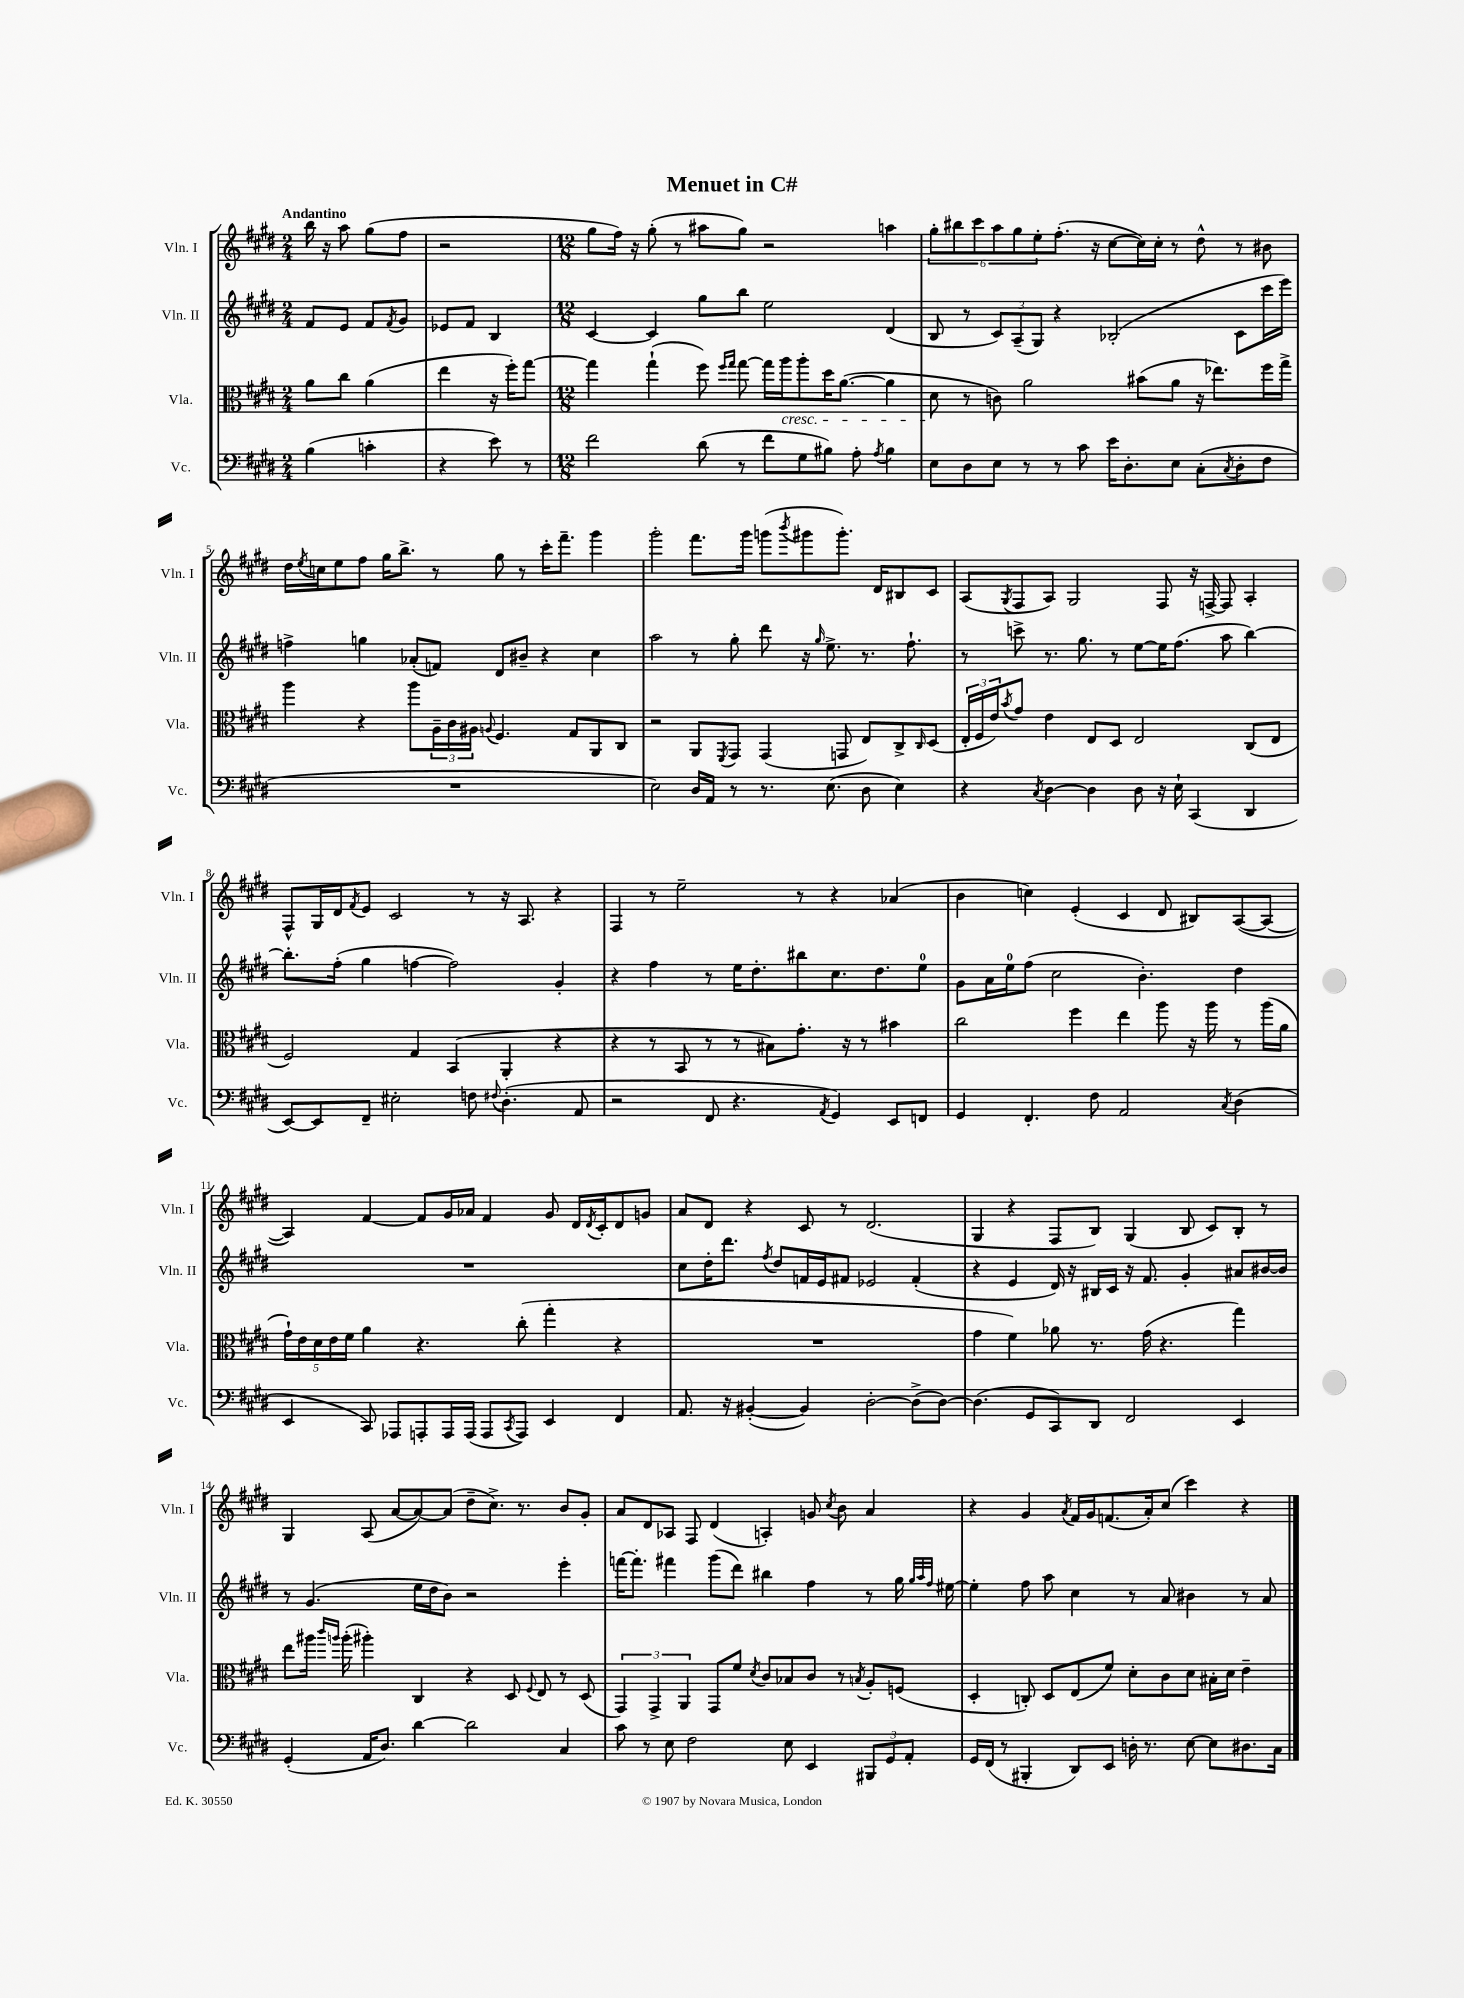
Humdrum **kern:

**kern	**kern	**kern	**kern
*part4	*part3	*part2	*part1
*staff4	*staff3	*staff2	*staff1
*I"Vc.	*I"Vla.	*I"Vln. II	*I"Vln. I
*I'Vc.	*I'Vla.	*I'Vln. II	*I'Vln. I
*clefF4	*clefC3	*clefG2	*clefG2
*k[f#c#g#d#]	*k[f#c#g#d#]	*k[f#c#g#d#]	*k[f#c#g#d#]
*M2/4	*M2/4	*M2/4	*M2/4
=1	=1	=1	=1
!	!	!	!LO:TX:a:B:t=Andantino
(4B\	8a\L	8f#/L	16bb\
.	.	.	16r
.	8cc#\J	8e/J	8aa\
4cn'\	(4a\	8f#/L	(8gg#\L
.	.	8qf#/	.
.	.	8g#/J	8ff#\J
=2	=2	=2	=2
4r	4ee\	8e-X/L	2r
.	.	8f#/J	.
8e\)	16r	4B/	.
.	16ff#'\KL)	.	.
8r	[8gg#\J	.	.
=3	=3	=3	=3
*M12/8	*M12/8	*M12/8	*M12/8
2f#\	4gg#\]	[4c#/	8gg#\L
.	.	.	16ff#\Jk)
.	.	.	16r
.	(4gg#`\	4c#/]	(8gg#'\
.	.	.	8r
(8d#\	8ff#\)	8gg#\L	8aa#X\L
.	16qqff#/LL	.	.
.	16qqgg#/JJ	.	.
8r	[8gg#\	8bb\J	8gg#\J)
8f#\L	16gg#\LL]	2ee\	2r
!	!LO:TX:b:i:t=cresc.	!	!
.	16aa\J	.	.
8G#\	8aa'\	.	.
8B#X\J)	16dd#\K	.	.
.	([8.a\J	.	.
8A'\	.	.	.
8qA/	.	.	.
4B#\	4a\]	(4d#/	4aan\
=4	=4	=4	=4
8E\L	8d#\	8B/	12gg#'\L
.	.	.	12bb#X\
8D#\	8r	8r	.
.	.	.	12ccc#\
8E\J	8cn\)	12c#/L)	12aa\
.	.	(12A~/	12gg#\
8r	2a\	.	.
.	.	12G#/J)	12ee'\
8r	.	4r	(8.ff#'\J
8c#\	.	.	.
.	.	.	16r
16e\KL	.	(2B-X'/	[8cc#\L
8.D#'\	.	.	.
.	(8b#X\L	.	16cc#\L])
.	.	.	16cc#'\JJ
8E\J	8a\J	.	8r
(8C#'\L	16r	.	8dd#^^\
.	8.ee-X\L)	.	.
8qC#/	.	.	.
8D#'\	.	8c#\L	8r
8F#\J	16ff#\L	16ccc#\L	8b#X\
.	16gg#^\JJ	16eee\JJ)	.
!!LO:LB:g=z
=5	=5	=5	=5
1.r	4aa\	4ffn^\	16dd#\LL
.	.	.	8qee/
.	.	.	16ccn\J
.	.	.	8ee\
.	4r	4ggn\	8ff#\J
.	.	.	16gg#\KL
.	.	.	8.bb^\J
.	8aa\L	(8a-X'/L	.
.	24A~\L	8fn/J)	8r
.	24c#\	.	.
.	24A#X\JJ	.	.
.	8qqAn/	.	.
.	4.F#/	8d#/L	8gg#\
.	.	8b#X~/J	8r
.	.	4r	16ccc#'\KL
.	.	.	8.fff#~\J
.	8G#/L	.	.
.	8AA/	4cc#\	4ggg#\
.	8C#/J	.	.
=6	=6	=6	=6
2E\)	2r	2aa\	2ggg#'\
16D#/LL	8AA/L	8r	8.fff#\L
16AA/JJ	.	.	.
.	8qFF#/	.	.
8r	8GG#/J	8gg#'\	.
.	.	.	16ggg#\Jk
8.r	(4GG#/	8ddd#\	(8gggn\L
.	.	.	8qbbb/
.	.	16r	8ggg#X\
.	.	16qqgg#/	.
(8.E\	.	8.ee^\	.
.	8GGn/	.	8.ggg#'\J)
8D#\	8E/L)	8.r	.
.	.	.	16d#/KL
4E\)	8C#^/	.	8B#X/
.	.	8.ff#`\	.
.	16qqC#/	.	.
.	(8D#/J	.	8c#/J
=7	=7	=7	=7
4r	24E'/LL	8r	(8A/L
.	24F#/	.	.
.	24e/J)	.	.
.	8qb/	.	8qG#/
.	8g#/J	8cccn^\	8F#/
8qC#/	.	.	.
[4D#\	4e\	8.r	8A/J)
.	.	.	2G#/
.	.	8.gg#\	.
4D#\]	8E/L	.	.
.	8D#/J	8r	.
8D#\	2E/	[8ee\L	.
16r	.	16ee\K]	8F#/
16E`\	.	(8.ff#\J	.
(4CC#/	.	.	16r
.	.	.	[16Fn^/
.	.	8aa\	8F/]
4DD#/	(8C#/L	[4bb\)	4A'/
.	8E/J	.	.
!!LO:LB:g=z
=8	=8	=8	=8
[8EE/L)	2F#/)	8.bb'\L]	8F#^^/L
8EE/]	.	.	16G#/L
.	.	(16ff#'\Jk	16d#/J
.	.	.	8qf#/
8FF#~/J	.	4gg#\	8e/J
2E#X'\	.	.	2c#/
.	4G#/	[4ffn\	.
.	(4BB/	2ff\])	.
8Fn\	.	.	8r
8qqF#X/	.	.	.
(4.D#'\	4AA'/	.	16r
.	.	.	8.A/
.	4r	4g#'/	4r
8AA/	.	.	.
=9	=9	=9	=9
2r	4r	4r	4F#/
.	8r	4ff#\	8r
.	8BB/	.	2ee~\
8FF#/	8r	8r	.
4.r	8r	16ee\KL	.
.	.	8.dd#'\	.
.	8B#X\L)	.	.
.	8.g#'\J	8bb#X\	8r
8qAA/	.	.	.
4GG#/)	.	8.cc#\	4r
.	16r	.	.
.	8r	.	.
.	.	8.dd#\	.
8EE/L	4b#X\	.	(4a-X/
8FFn/J	.	8ee\J	.
=10	=10	=10	=10
4GG#/	2cc#\	8g#\L	4b\
.	.	16a\L	.
.	.	16ee\J	.
4.FF#'/	.	(8ff#\J	4ccn\)
.	.	2cc#\	.
.	4ff#\	.	(4e'/
8F#\	.	.	.
2AA/	4ee\	.	4c#/
.	.	4.b'\)	.
.	8aa\	.	8d#/
.	16r	.	8B#X/L)
.	16aa\	.	.
8qC#/	.	.	.
(4D#\	8r	4dd#\	([8A/
.	(16aa\LL	.	8A/J_
.	16a\JJ	.	.
!!LO:LB:g=z
=11	=11	=11	=11
4EE/	20g#`\LL)	1.r	4A/])
.	20e\	.	.
.	20d#\	.	.
.	20e\	.	.
.	20f#\JJ	.	.
8CC#/)	4a\	.	[4f#/
8AAA-X/L	.	.	.
8AAAn'/	4.r	.	8f#/L]
16AAA/L	.	.	16g#/L
(16AAA/JJ	.	.	16a-X/JJ
8AAA/L	.	.	4f#/
8qCC#/	.	.	.
8AAA/J)	(8cc#'\	.	.
4EE/	4gg#'\	.	8g#/
.	.	.	16d#/LL
.	.	.	8qd#/
.	.	.	16c#'/J
4FF#/	4r	.	8d#/
.	.	.	8gn/J
=12	=12	=12	=12
8.AA/	1.r	8cc#\L	8a/L
.	.	16dd#'\K	8d#/J
16r	.	8.ddd#\J	.
([4BB#X'/	.	.	4r
.	.	8qff#/	.
.	.	8dd#/L	.
4BB#/])	.	16fn/L	8c#/
.	.	16e/J	.
.	.	8f#X/J	8r
[2D#'\	.	2e-X/	(2.d#/
(8D#^\L]	.	(4f#'/	.
[8D#\J)	.	.	.
=13	=13	=13	=13
(4.D#\]	4g#\	4r	4G#/
.	4f#\)	4e/	4r
8GG#/L	.	.	.
8CC#/)	8a-X\	16d#/)	8F#/L
.	.	16r	.
8DD#/J	8.r	16B#X/LL	8B/J)
.	.	16c#/JJ	.
2FF#/	.	16r	(4G#/
.	(16g#\	8.f#/	.
.	4.r	.	.
.	.	4g#'/	8B/
.	.	.	8c#/L)
4EE/	4gg#\)	8a#X/L	8B'/J
.	.	[16b#X/L	8r
.	.	16b#/JJ]	.
!!LO:LB:g=z
=14	=14	=14	=14
(4GG#'/	8ee\L	8r	4G#/
.	16aa#X\Jk	(4.g#/	.
.	16qqccc#/LL	.	.
.	16qqaan/JJ	.	.
.	(16aa'\	.	.
16AA/KL	4aa#X'\)	.	(8A/
8.D#/J)	.	.	.
.	.	.	[8a/L
[4d#\	4C#/	16ee\LL	8a/_)
.	.	16dd#\J	.
.	.	8b\J)	(8a/J]
2d#\]	4r	2r	8dd#~\L
.	.	.	8.cc#^\J)
.	8D#/	.	.
.	.	.	8.r
.	8qqF#/	.	.
.	8E/	.	.
4C#/	8r	4eee'\	8b/L
.	(8D#/	.	8g#'/J
=15	=15	=15	=15
8c#\	6GG#/)	[16fffn\KL	8a/L
.	.	8.fff'\J]	.
8r	.	.	8d#/
.	6GG#^/	.	.
8E\	.	4fff#X\	8A-X/J
.	6AA/	.	.
2F#\	.	.	8F#/
.	8GG#/L	(8ggg#\L	(4d#/
.	8f#/J	8ddd#\J)	.
.	8qd#/	.	.
.	8c#/L	4bb#X\	4An'/)
8E\	8B-X/	.	.
4EE/	8c#/J	4ff#\	8gn/
.	.	.	8qcc#/
.	8r	.	8b\
.	8qBn/	.	.
12BBB#X/L	8A'/L	8r	4a/
12GG#/	.	.	.
.	(8Fn/J	16gg#\	.
12AA'/J	.	.	.
.	.	32qqgg#/LLL	.
.	.	32qqaa/	.
.	.	32qqff#/JJJ	.
.	.	[16ee#X\	.
=16	=16	=16	=16
16GG#/LL	4D#'/	4ee#'\]	4r
(16FF#/JJ	.	.	.
8r	.	.	.
4BBB#X'/	8Cn'/)	8ff#\	4g#/
.	8D#/L	8aa\	.
.	.	.	8qa/
8DD#/L)	(8E/	4cc#\	16f#/LL
.	.	.	16g#/J
8EE/J	8f#/J)	.	(8.fn/
16Dn'\	8d#'\L	8r	.
8.r	.	.	16a'/k)
.	8c#\	8a/	(8cc#/J
[8E\	8d#\J	4b#X\	4ccc#\)
8E\L]	16B#X'\LL	.	.
.	16d#\JJ	.	.
8.D#X\	4e~\	8r	4r
.	.	8a/	.
16C#\Jk	.	.	.
==	==	==	==
*-	*-	*-	*-
